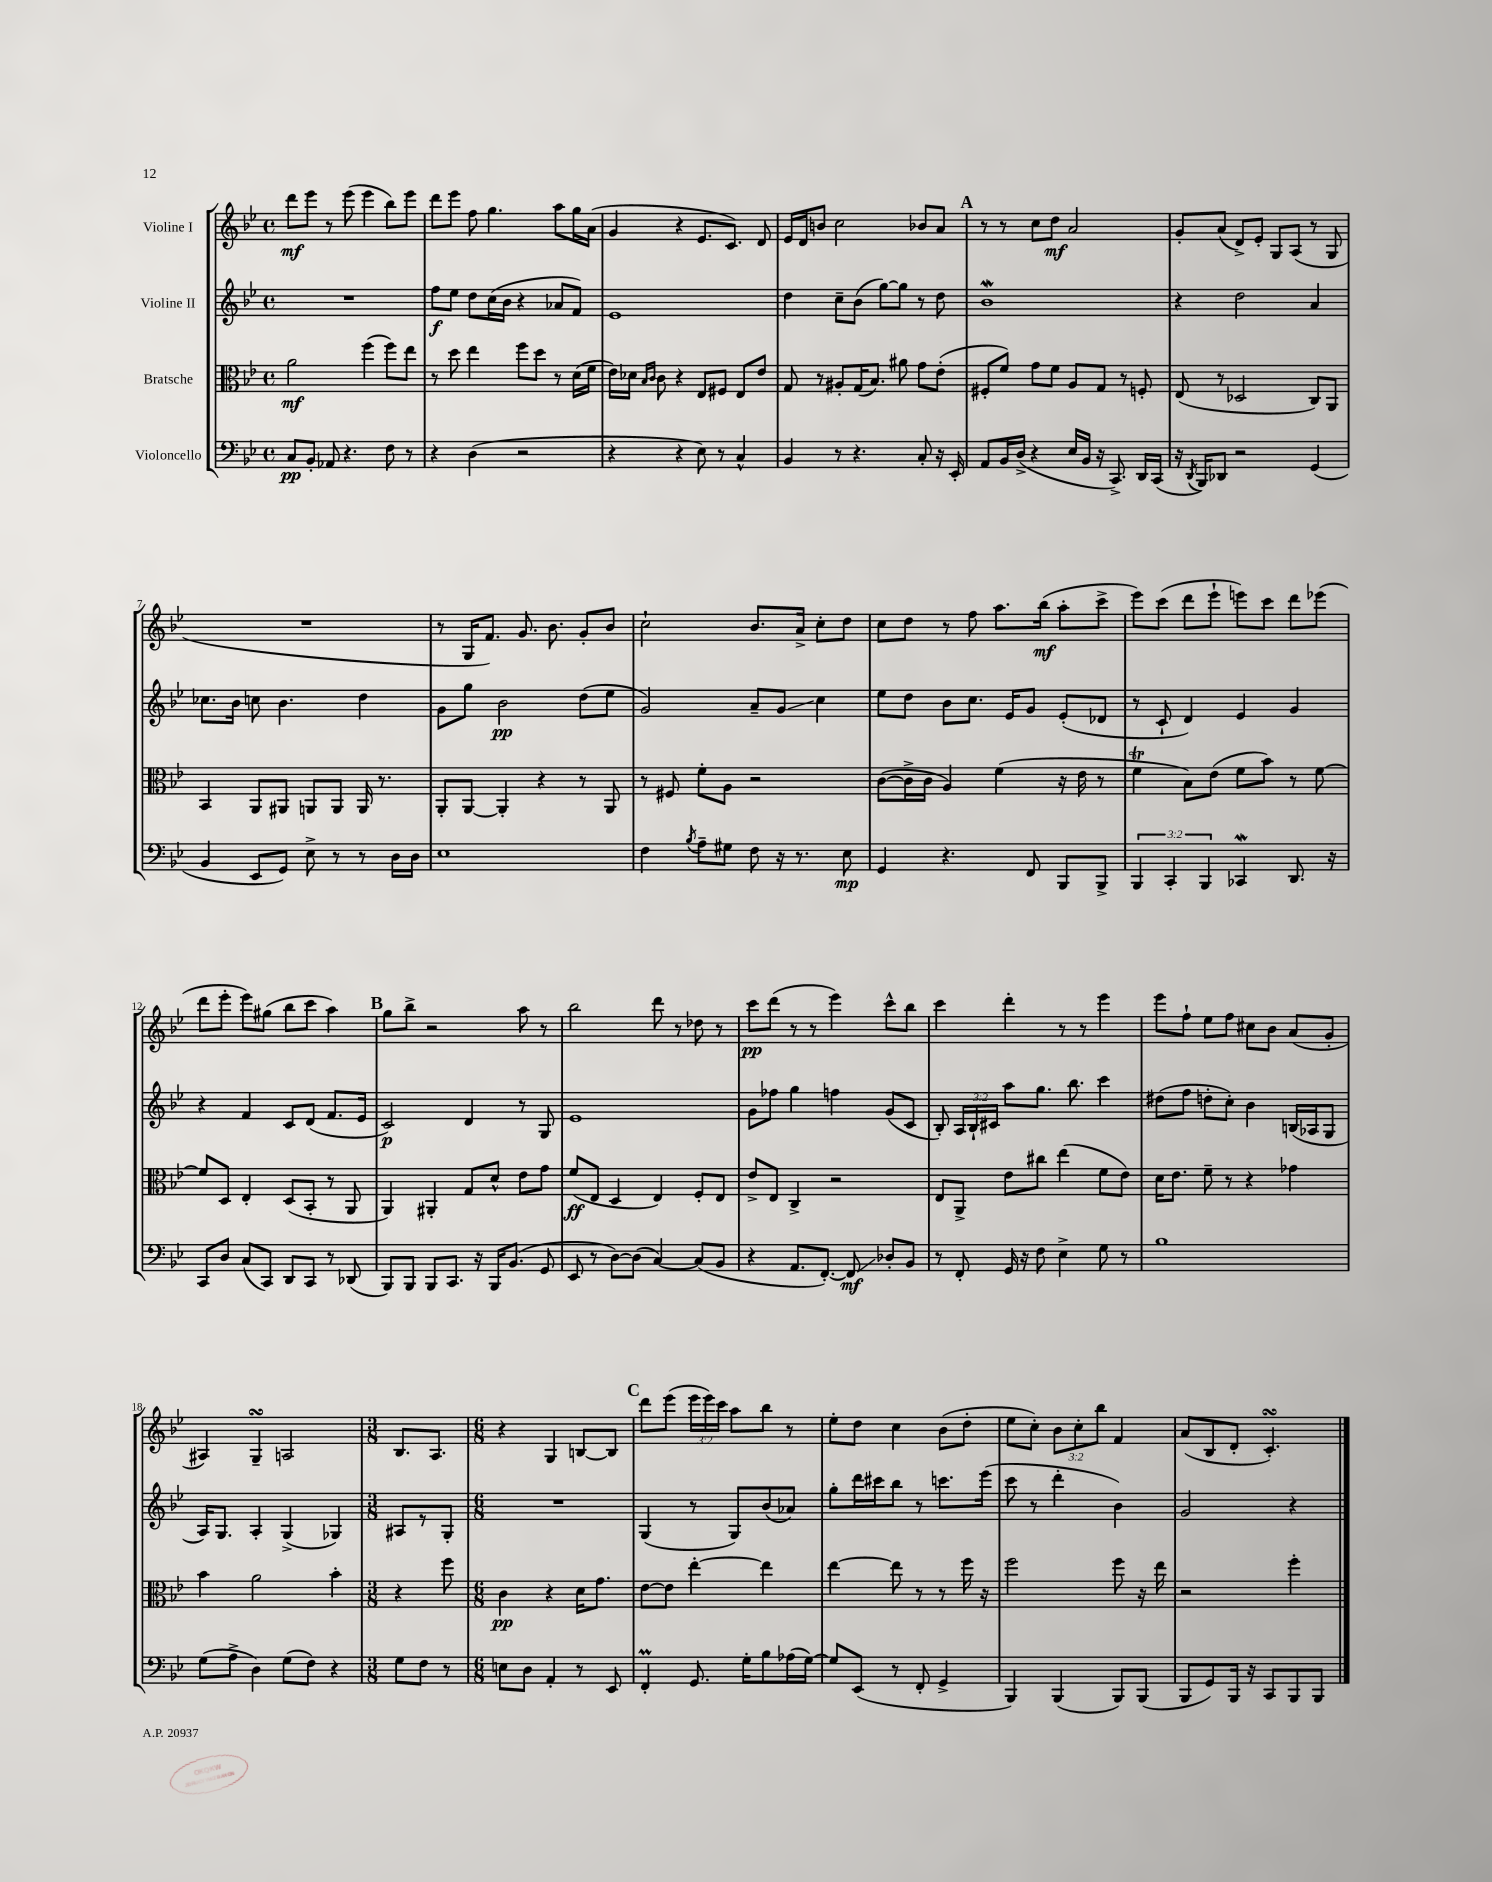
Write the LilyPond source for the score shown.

<<
\new StaffGroup <<
\new Staff = "s0" \with { instrumentName = "Violine I" } {
    \clef treble \key bes \major \defaultTimeSignature \time 4/4 \override Staff.TupletNumber.text = #tuplet-number::calc-fraction-text
    \autoBeamOff d'''8[\mf ees'''8] r8 ees'''8( ees'''4 bes''8[) ees'''8] |
    d'''8[ ees'''8] f''8 g''4. a''8[ g''16 a'16]( |
    g'4 r4 ees'8.[ c'8.]) d'8 |
    ees'16[ d'16 b'8] c''2 bes'8[ a'8] |
    \mark \markup { \bold "A" } r8 r8 c''8[ d''8]\mf a'2 |
    g'8[-. a'8]( d'8[->) ees'8]-. g8[ a8]( r8 g8 |
    R1 |
    r8 g16[ f'8.]) g'8. bes'8. g'8[-. bes'8] |
    c''2-! bes'8.[ a'16]-> c''8[-. d''8] |
    c''8[ d''8] r8 f''8 a''8.[ bes''16]\mf( a''8[-. c'''8]-> |
    ees'''8[) c'''8]( d'''8[ ees'''8]-! e'''8[) c'''8] d'''8[ ees'''8]( |
    d'''8[ ees'''8]-. ees'''8[) gis''8]( bes''8[ c'''8] a''4) |
    \mark \markup { \bold "B" } g''8[ bes''8]-> r2 a''8 r8 |
    bes''2 d'''8 r8 des''8 r8 |
    c'''8[\pp d'''8]( r8 r8 ees'''4) c'''8[-^ bes''8] |
    c'''4 d'''4-. r8 r8 ees'''4 |
    ees'''8[ f''8]-! ees''8[ f''8] cis''8[ bes'8] a'8[( g'8]-. |
    ais4) g4--\turn a2 |
    \numericTimeSignature \time 3/8 bes8.[ a8.] |
    \numericTimeSignature \time 6/8 r4 g4 b8[~ b8] |
    \mark \markup { \bold "C" } d'''8[ ees'''8]( \tuplet 3/2 { ees'''16[ ees'''16) c'''16] } a''8[ bes''8] r8 |
    ees''8[-. d''8] c''4 bes'8[( d''8]-. |
    ees''8[ c''8]-.) \tuplet 3/2 { bes'8[ c''8-. bes''8] } f'4 |
    a'8[( bes8 d'8]-. c'4.-.\turn) \bar "|." |
}
\new Staff = "s1" \with { instrumentName = "Violine II" } {
    \clef treble \key bes \major \defaultTimeSignature \time 4/4 \override Staff.TupletNumber.text = #tuplet-number::calc-fraction-text
    \autoBeamOff R1 |
    f''8[\f ees''8] d''8[ c''16( bes'16] r4 aes'8[ f'8]) |
    ees'1 |
    d''4 c''8[-- bes'8]( g''8[~) g''8] r8 d''8 |
    \mark \markup { \bold "A" } bes'1\mordent |
    r4 d''2 a'4 |
    ces''8.[ bes'16] c''8 bes'4. d''4 |
    g'8[ g''8] bes'2\pp d''8[( ees''8] |
    g'2) a'8[-- g'8]\glissando c''4 |
    ees''8[ d''8] bes'8[ c''8.] ees'16[ g'8] ees'8[-.( des'8] |
    r8 c'8-! d'4) ees'4 g'4 |
    r4 f'4 c'8[ d'8]( f'8.[ ees'16] |
    \mark \markup { \bold "B" } c'2\p) d'4 r8 g8 |
    ees'1 |
    g'8[ fes''8] g''4 f''4 g'8[( c'8] |
    bes8-.) \tuplet 3/2 { a16[ bes16-! cis'16] } a''8[ g''8.] bes''8. c'''4 |
    dis''8[( f''8] d''8[-. c''8]-.) bes'4 b16[( aes16 g8] |
    a16[) g8.] a4-. g4->( ges4) |
    \numericTimeSignature \time 3/8 ais8[ r8 g8]-. |
    \numericTimeSignature \time 6/8 R2. |
    \mark \markup { \bold "C" } g4( r8 g8[) bes'8( aes'8]) |
    g''8[-. d'''16 cis'''16 bes''8] r8 c'''8.[ ees'''16]( |
    c'''8 r8 d'''4-. bes'4) |
    g'2 r4 \bar "|." |
}
\new Staff = "s2" \with { instrumentName = "Bratsche" } {
    \clef alto \key bes \major \defaultTimeSignature \time 4/4
    \autoBeamOff a'2\mf f''4( f''8[) ees''8] |
    r8 d''8 ees''4 f''8[ d''8] r8 d'16[( f'16] |
    ees'16[) des'16] \grace { bes16[ c'16] } c'8 r4 ees8[ fis8] ees8[ ees'8] |
    g8 r8 ais8[-. g16( bes8.]) ais'8 g'8[ ees'8]-.( |
    \mark \markup { \bold "A" } fis8[-. f'8]) g'8[ f'8] a8[ g8] r8 f8-. |
    ees8( r8 des2 c8[) a,8] |
    bes,4 a,8[ ais,8] a,8[ a,8] a,16 r8. |
    a,8[-. a,8]~ a,4-. r4 r8 a,8 |
    r8 fis8 f'8[-. a8] r2 |
    c'8[~( c'16-> c'16] a4) f'4( r16 ees'16 r8 |
    f'4\trill bes8[) ees'8]( f'8[ bes'8]) r8 f'8~ |
    f'8[ d8] ees4-. d8[( bes,8]-. r8 a,8 |
    \mark \markup { \bold "B" } a,4) ais,4-. g8[ d'8]-^ ees'8[ g'8] |
    f'8[\ff( ees8] d4 ees4) f8[-. ees8] |
    ees'8[-> ees8] c4-> r2 |
    ees8[ a,8]-> ees'8[ cis''8] ees''4( f'8[ ees'8]) |
    d'16[ ees'8.] f'8-- r8 r4 ges'4 |
    bes'4 a'2 bes'4-. |
    \numericTimeSignature \time 3/8 r4 f''8 |
    \numericTimeSignature \time 6/8 c'4\pp r4 d'16[ g'8.] |
    \mark \markup { \bold "C" } ees'8[~ ees'8] ees''4~-. ees''4 |
    ees''4~ ees''8 r8 r8 f''16 r16 |
    f''2 f''8 r16 ees''16 |
    r2 f''4-. \bar "|." |
}
\new Staff = "s3" \with { instrumentName = "Violoncello" } {
    \clef bass \key bes \major \defaultTimeSignature \time 4/4 \override Staff.TupletNumber.text = #tuplet-number::calc-fraction-text
    \autoBeamOff c8[\pp bes,8]-. aes,8 r4. f8 r8 |
    r4 d4( r2 |
    r4 r4 ees8) r8 c4-^ |
    bes,4 r8 r4. c8-. r16 ees,16-. |
    \mark \markup { \bold "A" } a,8[ bes,16 d16]->( r4 ees16[ bes,16] r16 c,8.->) d,16[ c,16]( |
    r16 \acciaccatura { d,8 } bes,,16[) des,8] r2 g,4( |
    bes,4 ees,8[ g,8]) ees8-> r8 r8 d16[ d16] |
    ees1 |
    f4 \acciaccatura { bes8 } a8[-- gis8] f8 r16 r8. ees8\mp |
    g,4 r4. f,8 bes,,8[ bes,,8]-> |
    \tuplet 3/2 { bes,,4 c,4-. bes,,4 } ces,4\mordent d,8. r16 |
    c,8[ d8] c8[( c,8]) d,8[ c,8] r8 des,8( |
    \mark \markup { \bold "B" } bes,,8[) bes,,8] bes,,8[ c,8.] r16 bes,,16[ bes,8.]( g,8 |
    ees,8 r8 d8[~) d8]( c4~) c8[( bes,8] |
    r4 a,8.[ f,8.]~-.) f,8\glissando\mf des8[-. bes,8] |
    r8 f,8-. g,16 r16 f8 ees4-> g8 r8 |
    bes1 |
    g8[( a8]-> d4) g8[( f8]) r4 |
    \numericTimeSignature \time 3/8 g8[ f8] r8 |
    \numericTimeSignature \time 6/8 e8[ d8] a,4-. r8 ees,8 |
    \mark \markup { \bold "C" } f,4-.\prall g,8. g16[-. bes8 aes16( g16]~) |
    g8[ ees,8]( r8 f,8-. g,4-> |
    bes,,4) bes,,4( bes,,8[) bes,,8]( |
    bes,,8[ g,8) bes,,16] r16 c,8[ bes,,8 bes,,8] \bar "|." |
}
>>
>>
